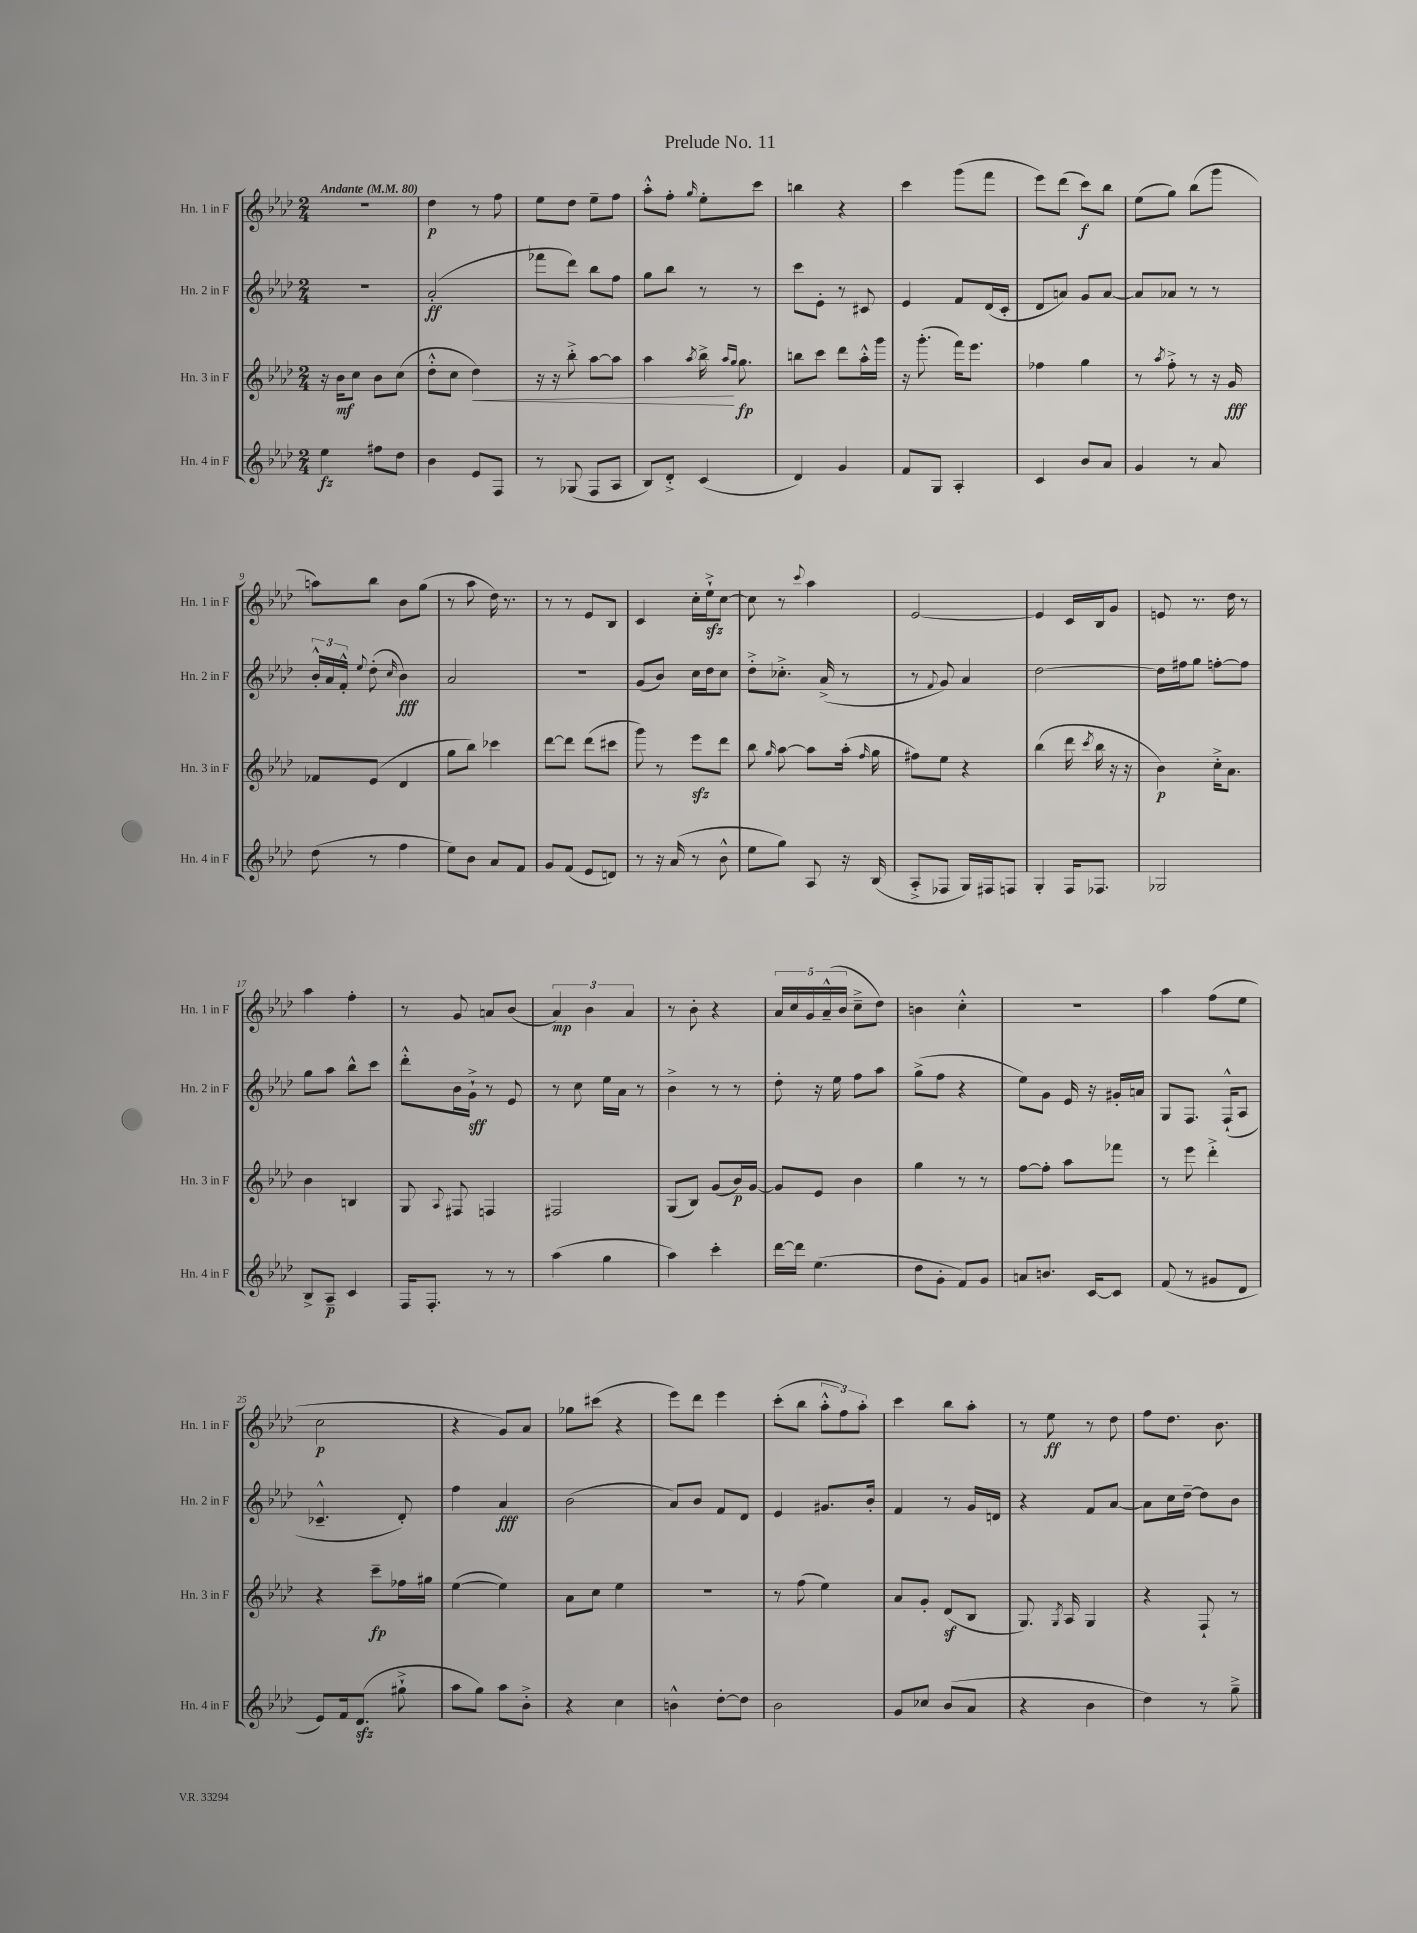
\header { title = "Prelude No. 11" }
<<
\new StaffGroup <<
\new Staff = "s0" \with { instrumentName = "Hn. 1 in F" shortInstrumentName = "Hn. 1 in F" } {
    \clef treble \key aes \major \numericTimeSignature \time 2/4 \tempo "Andante" 4 = 80
    \autoBeamOff R2 |
    des''4\p r8 f''8 |
    ees''8[ des''8] ees''8[-- f''8] |
    aes''8[-.-^ f''8]-. \grace { g''16 } ees''8[-. c'''8] |
    b''4 r4 |
    c'''4 g'''8[( f'''8] |
    ees'''8[) des'''8]( c'''8[\f) bes''8] |
    ees''8[( g''8]) bes''8[( g'''8] |
    a''8[) bes''8] bes'8[ g''8]( |
    r8 aes''8 des''16) r8. |
    r8 r8 ees'8[ bes8] |
    c'4 c''16[-. ees''16-!->\sfz c''8]~ |
    c''8 r8 \appoggiatura { c'''8 } aes''4 |
    ees'2~ |
    ees'4 c'16[ bes16 g'8] |
    e'8 r8. des''16 r8 |
    aes''4 f''4-. |
    r8 g'8 a'8[ bes'8]( |
    \tuplet 3/2 { aes'4\mp) bes'4 aes'4 } |
    r8 bes'8-. r4 |
    \tuplet 5/4 { aes'16[ c''16 g'16 aes'16---^( bes'16] } c''8[---> des''8]) |
    b'4 c''4-.-^ |
    R2 |
    aes''4 f''8[( ees''8] |
    c''2\p |
    r4 g'8[) aes'8] |
    ges''8[ cis'''8]( r4 |
    ees'''8[) des'''8] ees'''4 |
    c'''8[-.( bes''8] \tuplet 3/2 { aes''8[-.-^ f''8) aes''8]-. } |
    c'''4 bes''8[ aes''8]-. |
    r8 ees''8\ff r8 des''8 |
    f''8[ des''8.] bes'8. \bar "|." |
}
\new Staff = "s1" \with { instrumentName = "Hn. 2 in F" shortInstrumentName = "Hn. 2 in F" } {
    \clef treble \key aes \major \numericTimeSignature \time 2/4
    \autoBeamOff r2 |
    aes'2-.\ff( |
    fes'''8[ des'''8]) bes''8[ f''8] |
    g''8[ bes''8] r8 r8 |
    c'''8[ ees'8]-. r8 cis'8 |
    ees'4 f'8[ des'16( c'16]-. |
    des'8[ a'8]) g'8[ a'8]~ |
    a'8[ aes'8] r8 r8 |
    \tuplet 3/2 { bes'16[-.-^ aes'16 f'16]-.-^ } \appoggiatura { ees''8 } des''8-.( \grace { c''16 } bes'4\fff) |
    aes'2 |
    R2 |
    g'8[( bes'8]) c''16[ des''16 c''8] |
    des''8[-.-> ces''8.]-.-> aes'16->( r8 |
    r8 \appoggiatura { f'8 } g'8) aes'4 |
    des''2~ |
    des''16[ fis''16 g''8] f''8[~-. f''8] |
    g''8[ aes''8] bes''8[-^ c'''8] |
    des'''8[-.-^ bes'16 g'16]-!->\sff r8 ees'8 |
    r8 c''8 ees''16[ aes'16] r8 |
    bes'4-> r8 r8 |
    des''8-. r16 ees''16 f''8[ aes''8] |
    g''8[->( f''8] r4 |
    ees''8[) g'8] ees'16 r16 gis'16[-. a'16] |
    g8[ f8.] f16[-!-^( aes8] |
    ces'4.---^ des'8-.) |
    f''4 aes'4\fff |
    bes'2( |
    aes'8[) bes'8] f'8[ des'8] |
    ees'4 gis'8.[ bes'16]-. |
    f'4 r8 g'16[ d'16] |
    r4 f'8[ aes'8]~ |
    aes'8[ c''16 des''16]~-- des''8[ bes'8] \bar "|." |
}
\new Staff = "s2" \with { instrumentName = "Hn. 3 in F" shortInstrumentName = "Hn. 3 in F" } {
    \clef treble \key aes \major \numericTimeSignature \time 2/4
    \autoBeamOff r16 bes'16[\mf c''8] bes'8[ c''8]( |
    des''8[-.-^ c''8] des''4\<) |
    r16 r16 bes''8-.-> aes''8[~ aes''8] |
    aes''4 \acciaccatura { aes''8 } bes''16->\! \grace { aes''16[ g''16] } g''8.\fp |
    b''8[ c'''8] des'''8[ aes''16-.-^ g'''16] |
    r16 g'''8.-.( f'''16[) ees'''8.] |
    fes''4 g''4 |
    r8 \acciaccatura { aes''8 } f''8-.-> r8 r16 g'16\fff |
    fes'8[ ees'8]( des'4 |
    g''8[ bes''8]) ces'''4 |
    des'''8[~ des'''8] des'''8[( cis'''8] |
    g'''8) r8 ees'''8[\sfz des'''8] |
    bes''8 \grace { g''16 } aes''8~ aes''8[ aes''16]-.( \grace { f''16 } g''16 |
    fis''8[) ees''8] r4 |
    bes''4( des'''16 \acciaccatura { c'''8 } bes''16 r16 r16 |
    bes'4\p) c''16[-.-> aes'8.] |
    bes'4 b4 |
    g8 \appoggiatura { aes8 } fis8 f4 |
    fis2 |
    g8[( bes8]) g'8[( bes'16\p) g'16]~ |
    g'8[ ees'8] bes'4 |
    g''4 r8 r8 |
    f''8[~ f''8]-. aes''8[ fes'''8] |
    r8 ees'''8 des'''4-.-> |
    r4 c'''8[--\fp fes''16 gis''16] |
    ees''4~( ees''4) |
    aes'8[ c''8] ees''4 |
    R2 |
    r8 f''8( ees''4) |
    aes'8[ g'8]-. des'8[\sf( bes8] |
    g8.) \acciaccatura { g8 } aes16 g4 |
    r4 f8-! r8 \bar "|." |
}
\new Staff = "s3" \with { instrumentName = "Hn. 4 in F" shortInstrumentName = "Hn. 4 in F" } {
    \clef treble \key aes \major \numericTimeSignature \time 2/4
    \autoBeamOff ees''4\fz fis''8[ des''8] |
    bes'4 ees'8[ f8] |
    r8 ges8( f8[ aes8] |
    bes8[) des'8]-.-> c'4( |
    des'4) g'4 |
    f'8[ g8] aes4-. |
    c'4 bes'8[ aes'8] |
    g'4 r8 aes'8 |
    des''8( r8 f''4 |
    ees''8[) bes'8] aes'8[ f'8] |
    g'8[ f'8]( ees'8[ d'8]) |
    r8 r16 aes'16( r8 bes'8-^ |
    ees''8[ g''8]) aes8 r16 bes16( |
    aes8[-.-> fes8] g16[) fis16 f8] |
    g4-. f16[ fes8.] |
    ges2 |
    bes8[-> aes8]--\p c'4 |
    f16[ f8.]-. r8 r8 |
    aes''4( g''4 |
    aes''4) c'''4-. |
    des'''16[~ des'''16] ees''4.( |
    des''8[ g'8]-. f'8[) g'8] |
    a'8[ b'8.] c'16[~ c'8] |
    f'8( r8 gis'8[ des'8] |
    ees'8[) f'16 des'8.]\sfz( gis''8-!-> |
    aes''8[ g''8]) aes''8[ bes'8]-.-> |
    r4 c''4 |
    b'4-^ des''8[~-. des''8] |
    bes'2 |
    g'8[ ces''8] bes'8[( aes'8] |
    r4 bes'4 |
    des''4) r8 g''8---> \bar "|." |
}
>>
>>
